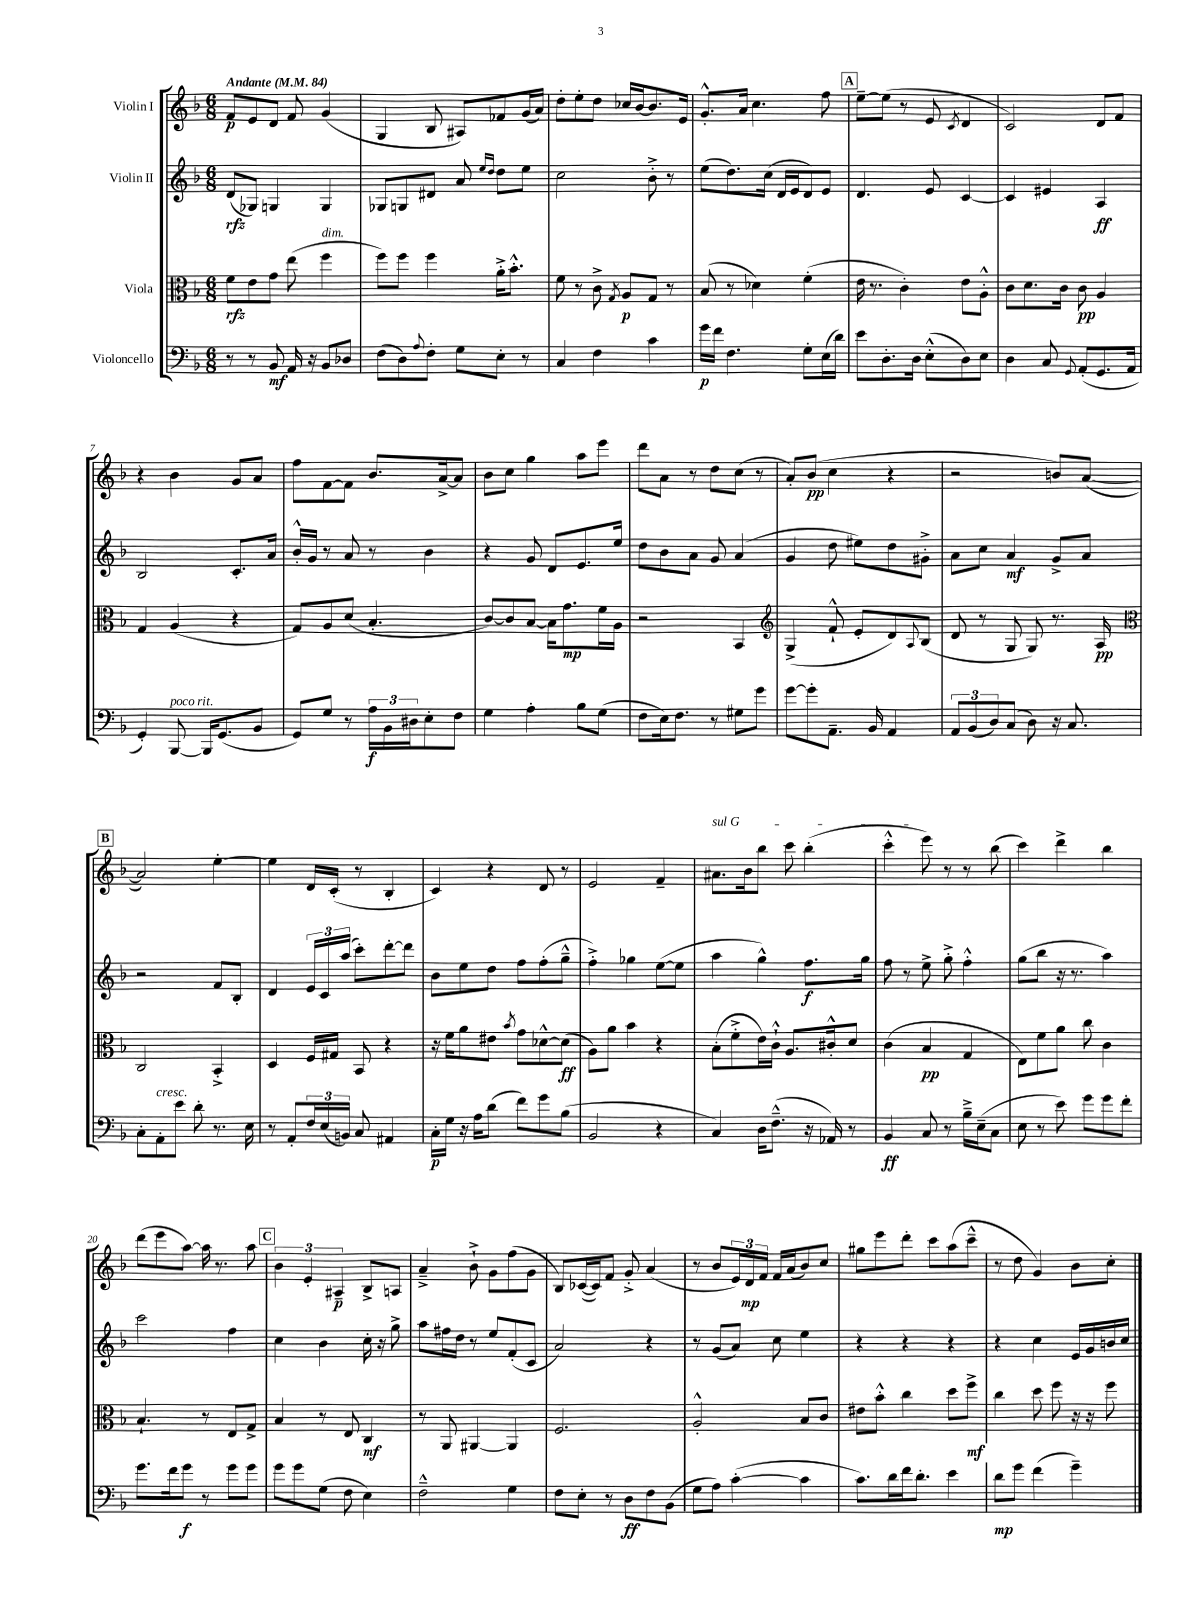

**kern	**dynam	**kern	**dynam	**kern	**dynam	**kern	**dynam
*part4	*part4	*part3	*part3	*part2	*part2	*part1	*part1
*staff4	*staff4	*staff3	*staff3	*staff2	*staff2	*staff1	*staff1
*I"Violoncello	*	*I"Viola	*	*I"Violin II	*	*I"Violin I	*
*clefF4	*	*clefC3	*	*clefG2	*	*clefG2	*
*k[b-]	*	*k[b-]	*	*k[b-]	*	*k[b-]	*
*M6/8	*	*M6/8	*	*M6/8	*	*M6/8	*
*MM84	*	*MM84	*	*MM84	*	*MM84	*
=1	=1	=1	=1	=1	=1	=1	=1
!	!	!	!	!	!	!LO:TX:a:B:t=Andante	!
8r	.	8f\L	rfz	(8d/L	rfz	8f/L	p
8r	.	8e\	.	8G-X/J)	.	8e/	.
8BB-/	mf	8g\J	.	4Gn/	.	8d/J	.
16AA/	.	(8ee\	.	.	.	8f/	.
16r	.	.	.	.	.	.	.
!	!	!LO:TX:a:i:t=dim.	!	!	!	!	!
8BB-/L	.	4ff\	.	4G/	.	(4g/	.
8D-X/J	.	.	.	.	.	.	.
=2	=2	=2	=2	=2	=2	=2	=2
(8F\L	.	8ff\L)	.	8G-X/L	.	4G/	.
8D\)	.	8ff\J	.	8Gn/	.	.	.
8qqA/	.	.	.	.	.	.	.
8F'\J	.	4ff\	.	8d#X/J	.	8B-/	.
8G\L	.	.	.	8a/	.	8A#X/L)	.
.	.	.	.	16qqee/LL	.	.	.
.	.	.	.	16qqdd/JJ	.	.	.
8E'\J	.	16a'^\KL	.	8dd\L	.	8f-X/	.
.	.	8.b-'^^\J	.	.	.	.	.
8r	.	.	.	8ee\J	.	(16g/L	.
.	.	.	.	.	.	16a/JJ)	.
=3	=3	=3	=3	=3	=3	=3	=3
4C/	.	8f\	.	2cc\	.	8dd'\L	.
.	.	8r	.	.	.	8ee'\	.
4F\	.	8c^\	.	.	.	8dd\J	.
.	.	8qG/	.	.	.	.	.
.	.	8A/L	p	.	.	16cc-X/LL	.
.	.	.	.	.	.	[16b-/J	.
4c\	.	8G/J	.	8b-'^\	.	8.b-/]	.
.	.	8r	.	8r	.	.	.
.	.	.	.	.	.	16e/Jk	.
=4	=4	=4	=4	=4	=4	=4	=4
16g\LL	p	(8B-/	.	(8ee\L	.	8.g'^^/L	.
16f\JJ	.	.	.	.	.	.	.
4.F\	.	8r	.	8.dd\)	.	.	.
.	.	.	.	.	.	16a/Jk	.
.	.	4d-X\)	.	.	.	4.cc\	.
.	.	.	.	(16cc\Jk	.	.	.
.	.	.	.	16d/LL	.	.	.
.	.	.	.	16e/J	.	.	.
8G'\L	.	(4f'\	.	8d/)	.	.	.
(16E\L	.	.	.	8e/J	.	8ff\	.
16d\JJ)	.	.	.	.	.	.	.
!!LO:REH:place=s1:t=A
=5	=5	=5	=5	=5	=5	=5	=5
8e\L	.	16e\	.	4.d/	.	[8ee~\L	.
.	.	8.r	.	.	.	.	.
8.D'\	.	.	.	.	.	(8ee\J]	.
.	.	4c'\)	.	.	.	8r	.
16D\Jk	.	.	.	.	.	.	.
(8E'^^\L	.	.	.	8e/	.	8e/	.
.	.	.	.	.	.	8qc/	.
8D\)	.	8e\L	.	[4c/	.	4d/	.
8E\J	.	8A'^^\J	.	.	.	.	.
=6	=6	=6	=6	=6	=6	=6	=6
4D\	.	8c\L	.	4c/]	.	2c/)	.
.	.	8.d\	.	.	.	.	.
8C/	.	.	.	4e#X/	.	.	.
.	.	16c\Jk	.	.	.	.	.
8qqGG/	.	.	.	.	.	.	.
(8AA'/L	.	8c\	pp	.	.	.	.
8.GG/	.	4A/	.	4A/	ff	8d/L	.
.	.	.	.	.	.	8f/J	.
16AA/Jk	.	.	.	.	.	.	.
!!LO:LB:g=z
=7	=7	=7	=7	=7	=7	=7	=7
4GG'/)	.	4G/	.	2B-/	.	4r	.
!LO:TX:a:i:t=poco rit.	!	!	!	!	!	!	!
[8BBB-/	.	(4A/	.	.	.	4b-\	.
16BBB-/KL]	.	.	.	.	.	.	.
(8.GG/	.	.	.	.	.	.	.
.	.	4r	.	8.c'/L	.	8g/L	.
8BB-/J	.	.	.	.	.	8a/J	.
.	.	.	.	16a/Jk	.	.	.
=8	=8	=8	=8	=8	=8	=8	=8
8GG/L)	.	8G/L)	.	16b-'^^/LL	.	8ff\L	.
.	.	.	.	16g/JJ	.	.	.
8G/J	.	8A/	.	8r	.	[8f\	.
8r	.	(8d/J	.	8a/	.	8f\J]	.
24A\LL	f	4.B-'/	.	8r	.	8.b-/L	.
24BB-\	.	.	.	.	.	.	.
24D#X\J	.	.	.	.	.	.	.
8E'\	.	.	.	4b-\	.	.	.
.	.	.	.	.	.	[16a^/k	.
8F\J	.	.	.	.	.	8a/J]	.
=9	=9	=9	=9	=9	=9	=9	=9
4G\	.	[8c/L)	.	4r	.	8b-\L	.
.	.	8c/]	.	.	.	8cc\J	.
4A'\	.	[8B-/J	.	8g/	.	4gg\	.
.	.	16B-\KL]	.	8d/L	.	.	.
.	.	8.g\	mp	.	.	.	.
8B-\L	.	.	.	8.e/	.	8aa\L	.
(8G\J	.	16f\L	.	.	.	8eee\J	.
.	.	16A\JJ	.	16ee/Jk	.	.	.
=10	=10	=10	=10	=10	=10	=10	=10
8F\L	.	2r	.	8dd\L	.	8ddd\L	.
16E\k)	.	.	.	8b-\	.	8a\J	.
8.F\J	.	.	.	.	.	.	.
.	.	.	.	8a\J	.	8r	.
8r	.	.	.	8g/	.	8dd\L	.
8G#X\L	.	4BB-/	.	(4a/	.	(8cc\J	.
8g\J	.	.	.	.	.	8r	.
=11	=11	=11	=11	=11	=11	=11	=11
*	*	*clefG2	*	*	*	*	*
[8g\L	.	(4G^/	.	4g/	.	8a'/L)	.
8g'\]	.	.	.	.	.	(8b-/J	pp
8.AA~\J	.	8f`^^/	.	8dd\	.	4cc\	.
.	.	8e'/L	.	8ee#X\L)	.	.	.
16BB-/	.	.	.	.	.	.	.
4AA/	.	8d/)	.	8dd\	.	4r	.
.	.	8qqA/	.	.	.	.	.
.	.	(8B-/J	.	8g#X'^\J	.	.	.
=12	=12	=12	=12	=12	=12	=12	=12
12AA/L	.	8d/	.	8a\L	.	2r	.
(12BB-/	.	.	.	.	.	.	.
.	.	8r	.	8cc\J	.	.	.
12D/)	.	.	.	.	.	.	.
(8C/J	.	8G/	.	4a/	mf	.	.
8D\)	.	8G/)	.	.	.	.	.
16r	.	8.r	.	8g^/L	.	8bn/L)	.
8.C/	.	.	.	.	.	.	.
.	.	.	.	8a/J	.	([8a/J	.
.	.	16A/	pp	.	.	.	.
!!LO:LB:g=z
!!LO:REH:place=s1:t=B
=13	=13	=13	=13	=13	=13	=13	=13
*	*	*clefC3	*	*	*	*	*
8C'\L	.	2C/	.	2r	.	2a/])	.
!LO:TX:a:i:t=cresc.	!	!	!	!	!	!	!
8AA'\	.	.	.	.	.	.	.
8e\J	.	.	.	.	.	.	.
8d'\	.	.	.	.	.	.	.
8.r	.	4BB-'^/	.	8f/L	.	[4ee'\	.
.	.	.	.	8B-'/J	.	.	.
16E\	.	.	.	.	.	.	.
=14	=14	=14	=14	=14	=14	=14	=14
8r	.	4D/	.	4d/	.	4ee\]	.
8AA'/L	.	.	.	.	.	.	.
24F/L	.	16F/LL	.	24e/LL	.	16d/LL	.
(24E/	.	.	.	24c/	.	.	.
.	.	16G#X/JJ	.	.	.	(16c'/JJ	.
24BBn/JJ)	.	.	.	(24aa/JJ	.	.	.
8C/	.	8BB-/	.	8ccc'\L)	.	8r	.
4AA#X/	.	4r	.	[8ddd'\	.	4B-'/	.
.	.	.	.	8ddd\J]	.	.	.
=15	=15	=15	=15	=15	=15	=15	=15
16C'\LL	p	16r	.	8b-\L	.	4c/)	.
16G\JJ	.	16f\KL	.	.	.	.	.
16r	.	8a\	.	8ee\	.	.	.
16A\KL	.	.	.	.	.	.	.
(8d\J	.	8e#X\J	.	8dd\J	.	4r	.
.	.	8qb-/	.	.	.	.	.
8f\L)	.	8g\L	.	8ff\L	.	.	.
8g\	.	[8d-X^^\	.	(8ff'\	.	8d/	.
(8B-\J	.	(8d-\J]	ff	8gg~^^\J	.	8r	.
=16	=16	=16	=16	=16	=16	=16	=16
2BB-/	.	8A\L)	.	4ff'^\)	.	2e/	.
.	.	8a\J	.	.	.	.	.
.	.	4b-\	.	4gg-X\	.	.	.
4r	.	4r	.	([8ee\L	.	4f~/	.
.	.	.	.	8ee\J]	.	.	.
=17	=17	=17	=17	=17	=17	=17	=17
!	!	!	!	!	!	!LO:TX:a:i:t=sul G	!
4C/)	.	(8B-'\L	.	4aa\	.	8.a#X\L	.
.	.	8f'^\	.	.	.	.	.
.	.	.	.	.	.	16b-\k	.
16D\KL	.	16e\L)	.	4gg^^\)	.	8bb-\J	.
(8.F~^^\J	.	16c`^^\JJ	.	.	.	.	.
.	.	8.A/L	.	.	.	8ccc\	.
16r	.	.	.	8.ff\L	f	(4bb-'\	.
16AA-X/)	.	16c#X'^^/k	.	.	.	.	.
8r	.	8d/J	.	.	.	.	.
.	.	.	.	16gg\Jk	.	.	.
=18	=18	=18	=18	=18	=18	=18	=18
4BB-/	ff	(4c\	.	8ff\	.	4ccc'^^\	.
.	.	.	.	8r	.	.	.
8C/	.	4B-/	pp	8ee^\	.	8eee\)	.
8r	.	.	.	8gg'^\	.	8r	.
16B-~^\LL	.	4G/	.	4ff'^^\	.	8r	.
(16E~\J	.	.	.	.	.	.	.
8C\J	.	.	.	.	.	(8bb-\	.
=19	=19	=19	=19	=19	=19	=19	=19
8E\	.	8E\L)	.	(8gg\L	.	4ccc\)	.
8r	.	8f\	.	8bb-\J	.	.	.
8e\)	.	8a\J	.	16r	.	4ddd^\	.
.	.	.	.	8.r	.	.	.
8g\L	.	8cc\	.	.	.	.	.
8g\	.	4c\	.	4aa\)	.	4bb-\	.
8f'\J	.	.	.	.	.	.	.
!!LO:LB:g=z
=20	=20	=20	=20	=20	=20	=20	=20
8.g\L	.	4.B-`/	.	2ccc\	.	(8ddd\L	.
.	.	.	.	.	.	8eee\	.
16f\k	.	.	.	.	.	.	.
8g\J	f	.	.	.	.	[8aa\J)	.
8r	.	8r	.	.	.	16aa\]	.
.	.	.	.	.	.	8.r	.
8g\L	.	8E/L	.	4ff\	.	.	.
8g\J	.	8G^/J	.	.	.	8aa\	.
!!LO:REH:place=s1:t=C
=21	=21	=21	=21	=21	=21	=21	=21
8g\L	.	4B-/	.	4cc\	.	6b-\	.
8g\	.	.	.	.	.	.	.
.	.	.	.	.	.	6e'/	.
(8G\J	.	8r	.	4b-\	.	.	.
.	.	.	.	.	.	6A#X~/	p
8F\	.	8E/	.	.	.	.	.
4E\)	.	4C/	mf	16cc'\	.	8B-^/L	.
.	.	.	.	16r	.	.	.
.	.	.	.	8gg^\	.	8An/J	.
=22	=22	=22	=22	=22	=22	=22	=22
2F~^^\	.	8r	.	8aa\L	.	4a~^/	.
.	.	8AA/	.	16ff#X\L	.	.	.
.	.	.	.	16dd\JJ	.	.	.
.	.	[4AA#X/	.	8r	.	8b-`^\	.
.	.	.	.	8ee/L	.	8g\L	.
4G\	.	4AA#/]	.	(8f'/	.	(8ff\	.
.	.	.	.	8c/J	.	8g\J	.
=23	=23	=23	=23	=23	=23	=23	=23
8F\L	.	2.F/	.	2a/)	.	8B-/L)	.
8E'\J	.	.	.	.	.	([16c-X/L	.
.	.	.	.	.	.	16c-/J])	.
8r	.	.	.	.	.	8f/J	.
8D\L	ff	.	.	.	.	8g'^/	.
8F\	.	.	.	4r	.	(4a/	.
(8BB-\J	.	.	.	.	.	.	.
=24	=24	=24	=24	=24	=24	=24	=24
8G\L	.	2A'^^/	.	8r	.	8r	.
8A\J)	.	.	.	(8g/L	.	8b-/L	.
([4c'\	.	.	.	8a/J)	.	24e/L)	.
.	.	.	.	.	.	24d/	mp
.	.	.	.	.	.	24f/JJ	.
.	.	.	.	8cc\	.	16f/LL	.
.	.	.	.	.	.	(16a/J	.
4c\]	.	8B-/L	.	4ee\	.	8b-/)	.
.	.	8c/J	.	.	.	8cc/J	.
=25	=25	=25	=25	=25	=25	=25	=25
8.c\L)	.	8e#X\L	.	4r	.	8gg#X\L	.
.	.	8b-'^^\J	.	.	.	8eee\	.
16d\L	.	.	.	.	.	.	.
16f\J	.	4cc\	.	4r	.	8ddd'\J	.
8.d'\J	.	.	.	.	.	.	.
.	.	.	.	.	.	8ccc\L	.
4e\	.	8dd\L	.	4r	.	(8aa\	.
.	.	8ff^\J	mf	.	.	8ccc~^^\J	.
=26	=26	=26	=26	=26	=26	=26	=26
8d\L	mp	4cc\	.	4r	.	8r	.
8g\J	.	.	.	.	.	8dd\	.
(4f\	.	8dd\	.	4cc\	.	4g/)	.
.	.	8ff\	.	.	.	.	.
4g~\)	.	16r	.	16e/LL	.	8b-\L	.
.	.	16r	.	16g/	.	.	.
.	.	8ff\	.	16bn/	.	8cc'\J	.
.	.	.	.	16cc/JJ	.	.	.
==	==	==	==	==	==	==	==
*-	*-	*-	*-	*-	*-	*-	*-
